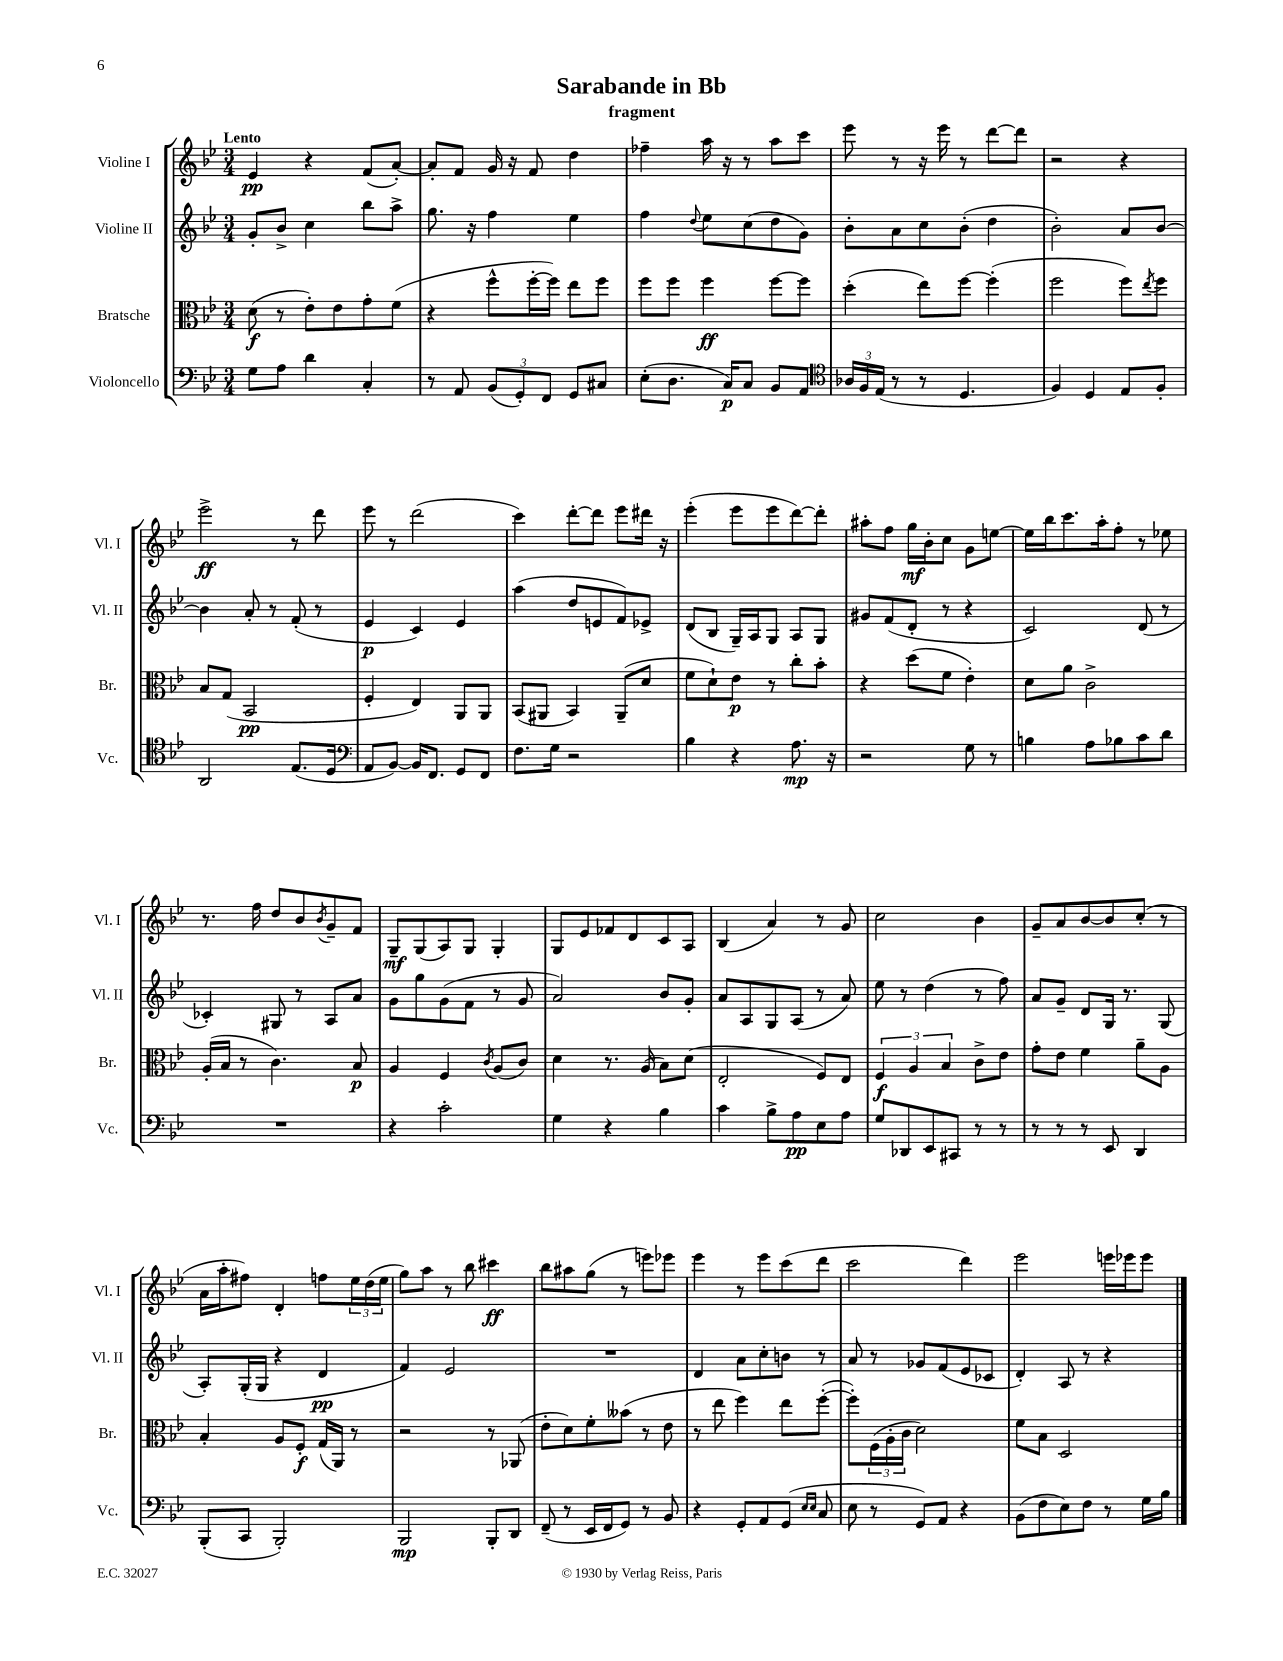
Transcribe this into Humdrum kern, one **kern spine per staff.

**kern	**kern	**kern	**kern
*staff4	*staff3	*staff2	*staff1
*clefF4	*clefC3	*clefG2	*clefG2
*k[b-e-]	*k[b-e-]	*k[b-e-]	*k[b-e-]
*M3/4	*M3/4	*M3/4	*M3/4
8G	(8d	8g'	4e-
8A	8r	8b-^	.
4d	8e-')	4cc	4r
.	8e-	.	.
4C'	8g'	8bb-	(8f
.	(8f	8aa^	[8a')
=	=	=	=
8r	4r	8.gg	8a']
8AA	.	.	8f
.	.	16r	.
(12BB-	8ff^^	4ff	16g
.	.	.	16r
12GG')	.	.	.
.	[16ff'	.	8f
12FF	.	.	.
.	16ff])	.	.
8GG	8ee-	4ee-	4dd
8C#	8ff	.	.
=	=	=	=
(8E-'	8ff	4ff	4ff-~
8.D	8ff	.	.
.	.	8qqdd	.
.	4ff	8ee-	16aa
16C)	.	.	16r
8C	.	(8cc	8r
8BB-	[8ff	8dd	8aa
8AA	8ff]	8g)	8ccc
=	=	=	=
*clefC4	*	*	*
24A-	(4dd'	8b-'	8eee-
24F	.	.	.
(24E-	.	.	.
8r	.	8a	8r
8r	8ee-)	8cc	16r
.	.	.	16eee-
4.D	[8ff	(8b-'	8r
.	(4ff']	4dd	[8ddd
.	.	.	8ddd]
=	=	=	=
4F)	2ff	2b-')	2r
4D	.	.	.
8E-	8ff)	8a	4r
.	8qee-	.	.
8F'	8ff	[8b-	.
=	=	=	=
2AA	8B-	4b-]	2eee-^
.	(8G	.	.
.	2BB-	8a'	.
.	.	8r	.
(8.E-	.	(8f'	8r
.	.	8r	8ddd
16D	.	.	.
=	=	=	=
*clefF4	*	*	*
8AA	4F'	4e-	8eee-
[8BB-)	.	.	8r
16BB-]	4E-)	4c)	(2ddd
8.FF	.	.	.
8GG	8AA	4e-	.
8FF	8AA	.	.
=	=	=	=
8.F	(8BB-	(4aa	4ccc)
.	8AA#	.	.
16G	.	.	.
2r	4BB-)	8dd	[8ddd'
.	.	8e	8ddd]
.	(8AA#~	8f)	8eee-
.	8d	8e-^	16ddd#
.	.	.	16r
=	=	=	=
4B-	8f	(8d	(4eee-'
.	8d`)	8B-	.
4r	8e-	16G~)	8eee-
.	.	16A	.
.	8r	8G	8eee-
8.A	8cc'	8A	[8ddd)
.	8b-'	8G	8ddd']
16r	.	.	.
=	=	=	=
2r	4r	8g#	8aa#'
.	.	(8f	8ff
.	(8dd	8d'	16gg
.	.	.	16b-'
.	8f	8r	8cc
8G	4e-')	4r	8g
8r	.	.	[8ee
=	=	=	=
4B	8d	2c)	16ee]
.	.	.	16bb-
.	8a	.	8.ccc
8A	2c^	.	.
.	.	.	16aa'
8B-	.	.	8ff'
8c	.	(8d	8r
8d	.	8r	8ee-
=	=	=	=
2.r	(16A'	4c-')	8.r
.	16B-	.	.
.	8r	.	.
.	.	.	16ff
.	4.c)	8G#	8dd
.	.	8r	8b-
.	.	.	8qb-
.	.	8A	8g~
.	8B-	8a	8f
=	=	=	=
4r	4A	8g	8G~
.	.	8gg	(8G
2c'	4F	(8g	8A)
.	.	8f	8G
.	8qc	.	.
.	(8A	8r	4G'
.	8c)	8g	.
=	=	=	=
4G	4d	2a)	8G
.	.	.	8e-
4r	8.r	.	8f-
.	.	.	8d
.	(16A	.	.
4B-	8B-)	8b-	8c
.	(8d	8g'	8A
=	=	=	=
4c	2E-'	8a	(4B-
.	.	8A	.
8B-^	.	8G	4a)
8A	.	(8A	.
8E-	8F)	8r	8r
8A	8E-	8a)	8g
=	=	=	=
8G	6F	8ee-	2cc
8DD-	.	8r	.
.	6A	.	.
8EE-	.	(4dd	.
.	6B-	.	.
8CC#	.	.	.
8r	8c^	8r	4b-
8r	8e-	8ff)	.
=	=	=	=
8r	8g'	8a	8g~
8r	8e-	8g~	8a
8r	4f	8d	[8b-
8EE-	.	16G	8b-]
.	.	8.r	.
4DD	8a~	.	(8cc'
.	8A	(8G	8r
=	=	=	=
(8BBB-'	4B-'	8A')	16a
.	.	.	16aa'
8CC	.	(16G'	8ff#)
.	.	16G	.
2BBB-')	8A	4r	4d'
.	8F'	.	.
.	(16G	4d	8ff
.	16AA)	.	.
.	8r	.	24ee-
.	.	.	(24dd
.	.	.	24ee-
=	=	=	=
2BBB-	2r	4f)	8gg)
.	.	.	8aa
.	.	2e-	8r
.	.	.	8bb-
8BBB-'	8r	.	4ccc#
8DD	(8AA-	.	.
=	=	=	=
(8FF~	8e-'	2.r	8bb-
8r	8d)	.	8aa#
16EE-	8f'	.	(8gg
16FF	.	.	.
8GG)	(8b--	.	8r
8r	8r	.	8eee)
8BB-	8e-	.	8eee-
=	=	=	=
4r	8r	4d	4eee-
.	8ee-	.	.
8GG'	4ff)	8a	8r
8AA	.	8cc'	8eee-
(8GG	8ee-	8b	(8ccc
16qqE-	.	.	.
16qqE-	.	.	.
8C	([8ff'	8r	8ddd
=	=	=	=
8E-	8ff'])	8a	2ccc
8r	(24F	8r	.
.	24A'	.	.
.	24c	.	.
8GG)	2d)	8g-	.
8AA	.	(8f	.
4r	.	8e-	4ddd)
.	.	8c-	.
=	=	=	=
(8BB-	8f	4d')	2eee-
8F	8B-	.	.
8E-)	2D	8A	.
8F	.	8r	.
8r	.	4r	16eee
.	.	.	16eee-
16G	.	.	8eee-
16B-	.	.	.
==	==	==	==
*-	*-	*-	*-
